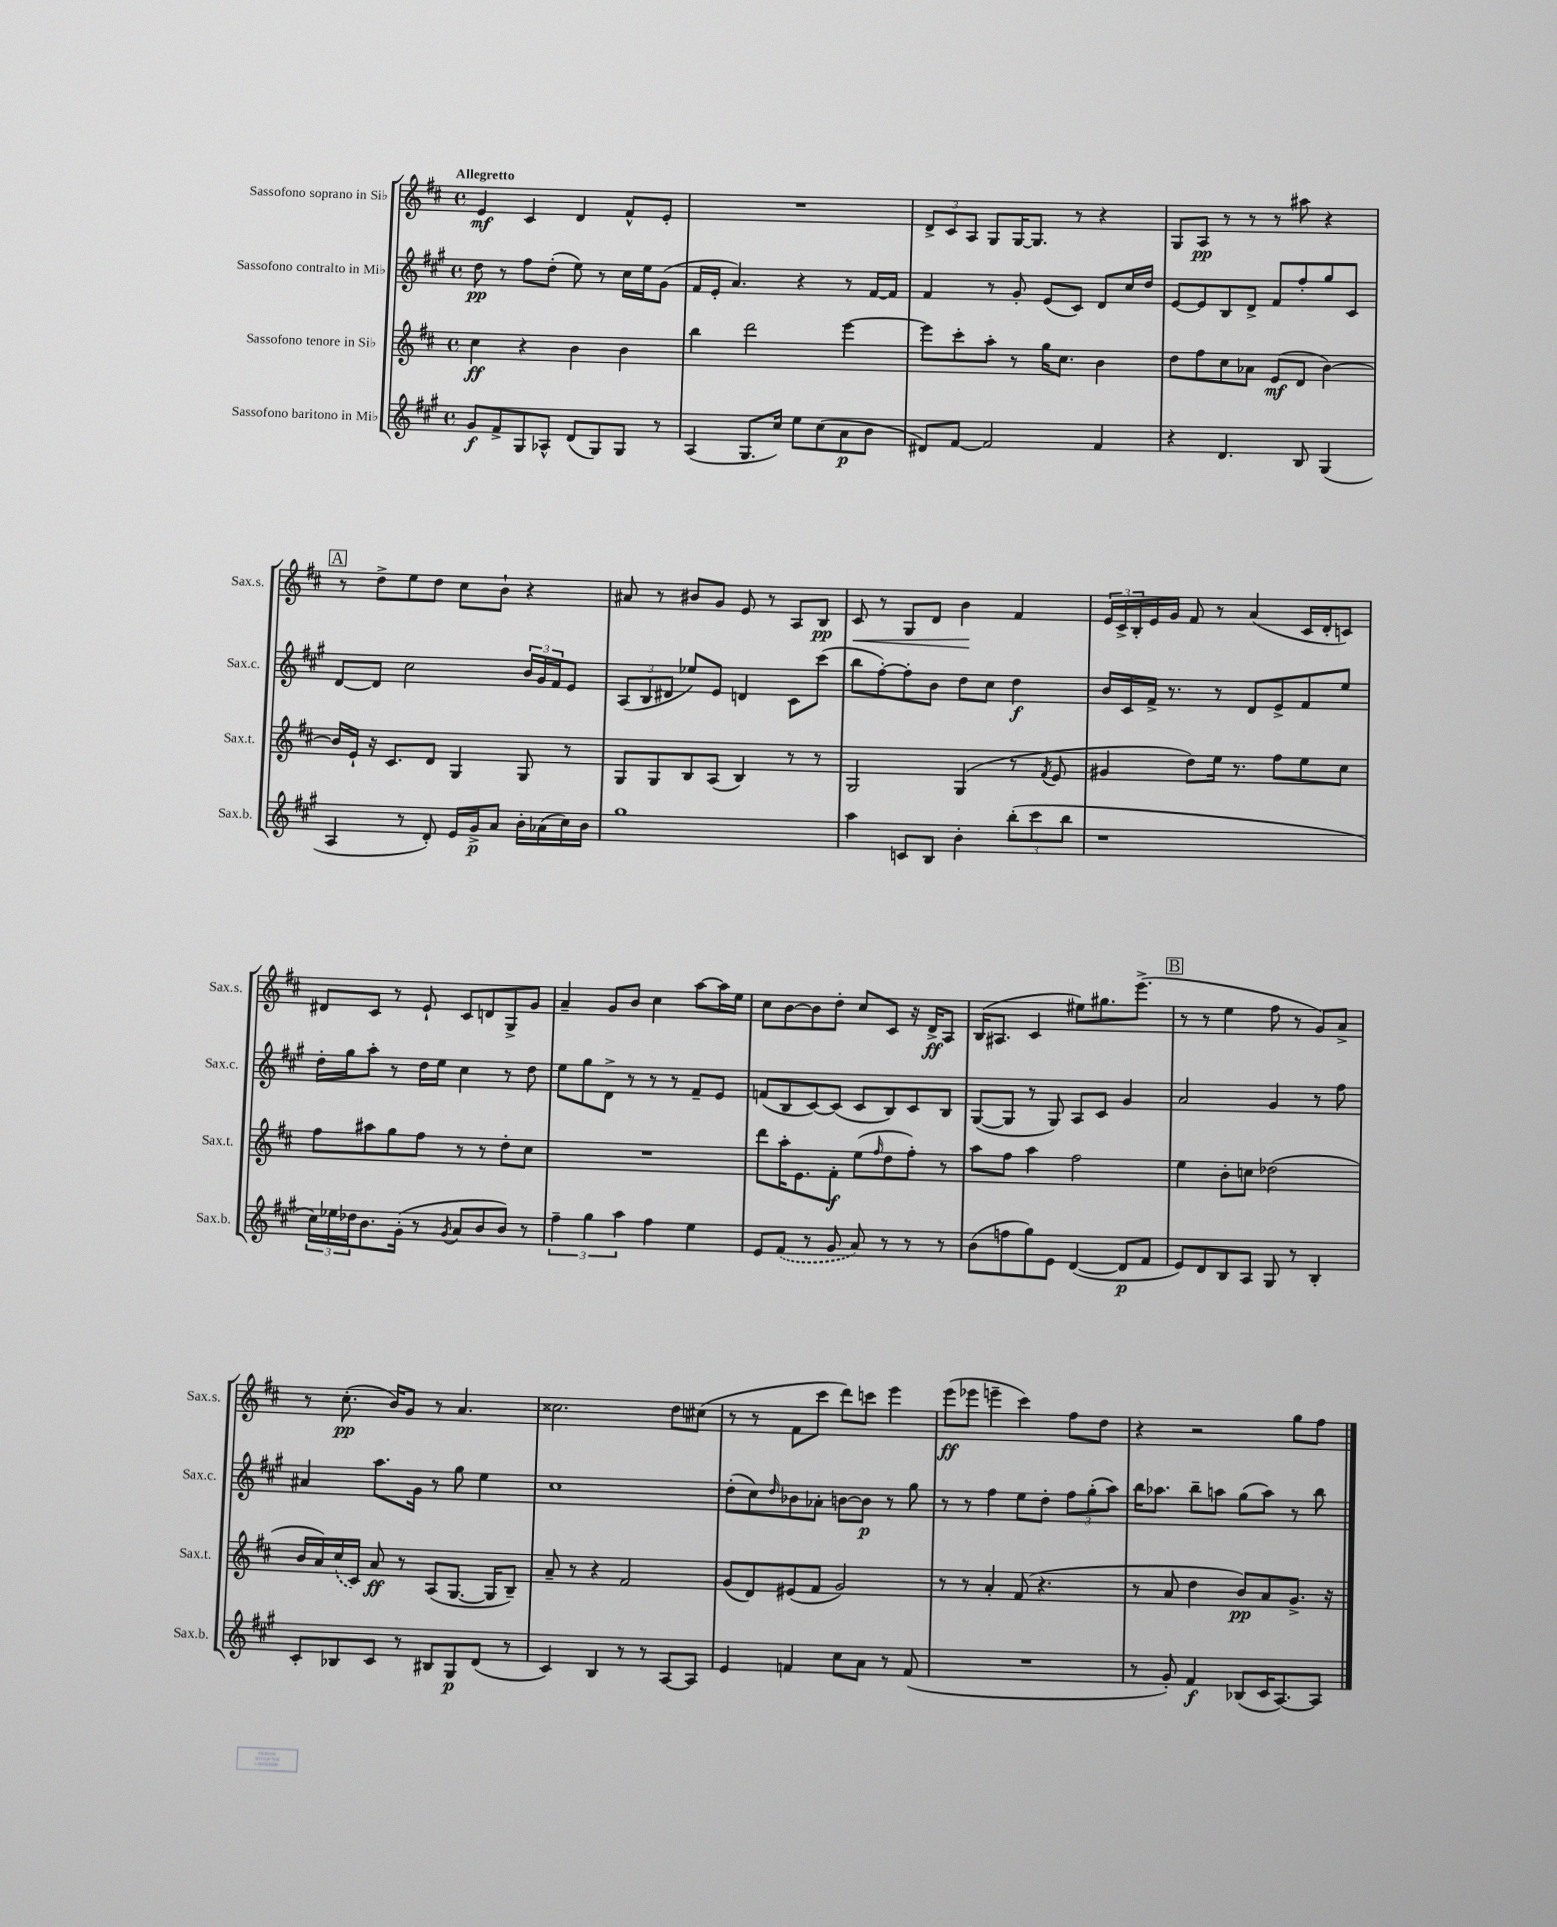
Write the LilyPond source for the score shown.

<<
\new StaffGroup <<
\new Staff = "s0" \with { instrumentName = "Sassofono soprano in Sib" shortInstrumentName = "Sax.s." } {
    \clef treble \key d \major \defaultTimeSignature \time 4/4 \tempo "Allegretto"
    e'4\mf cis'4 d'4 fis'8-^ e'8-. |
    R1 |
    \tuplet 3/2 { d'8-> cis'8 a8 } g8 g16~ g8. r8 r4 |
    g8 a8\pp r8 r8 r8 ais''8 r4 |
    \mark \markup { \box "A" } r8 d''8-> e''8 d''8 cis''8 b'8-! r4 |
    ais'8 r8 bis'8 g'8 e'8 r8 a8 b8\pp |
    cis'8\< r8 g8 d'8 b'4\! fis'4 |
    \tuplet 3/2 { e'16 cis'16-> b16-. } e'16 g'16 fis'8 r8 a'4( cis'16 d'16-. c'8) |
    dis'8 cis'8 r8 e'8-! cis'8 d'8 g8-> g'8 |
    a'4-- g'8 b'8 cis''4 a''8~ a''16 e''16 |
    cis''8 b'8~ b'8 d''8-. cis''8 cis'8 r16 d'16->\ff a8 |
    b16( ais8. cis'4 eis''8) gis''8. e'''8.->( |
    \mark \markup { \box "B" } r8 r8 e''4 fis''8 r8 g'8) a'8-> |
    r8 cis''8.-.\pp( b'16) g'8 r8 a'4. |
    cisis''2. d''8 cis''8( |
    r8 r8 fis'8 cis'''8 d'''8) c'''8 e'''4 |
    e'''8\ff( ees'''8 e'''4-- cis'''4) fis''8 d''8 |
    r4 r2 g''8 fis''8 \bar "|." |
}
\new Staff = "s1" \with { instrumentName = "Sassofono contralto in Mib" shortInstrumentName = "Sax.c." } {
    \clef treble \key a \major \defaultTimeSignature \time 4/4
    d''8\pp r8 fis''8 d''8-.( e''8) r8 cis''16 e''16 gis'8( |
    fis'16 e'16-. a'4.) r4 r8 fis'16~ fis'16 |
    fis'4 r8 gis'8-. e'8( cis'8) d'8 cis''16 d''16 |
    e'8~ e'8 b8 d'8-> fis'8 fis''8-. gis''8 cis'8 |
    \mark \markup { \box "A" } d'8~ d'8 cis''2 \tuplet 3/2 { b'16 gis'16 fis'16 } e'8 |
    \tuplet 3/2 { a8( b8 dis'8 } ees''8) e'8 d'4 cis'8 cis'''8( |
    b''8 fis''8~-.) fis''8-. b'8 d''8 cis''8 d''4\f |
    b'16 cis'16 fis'16-> r8. r8 d'8 e'8-> fis'8 e''8 |
    d''16-. gis''16 a''8-. r8 d''16 e''16 cis''4 r8 d''8 |
    e''8 gis''8 d'8-> r8 r8 r8 fis'8-- e'8 |
    f'8( b8 cis'8~) cis'8( cis'8 b8) cis'8 b8 |
    gis8~( gis8 r8 gis8) a8 cis'8 gis'4 |
    \mark \markup { \box "B" } a'2 gis'4 r8 fis''8 |
    ais'4 a''8. gis'16 r8 gis''8 e''4 |
    cis''1 |
    d''8-.( cis''8) \grace { d''16 } bes'8 aes'8-. b'8~ b'8\p r8 gis''8 |
    r8 r8 fis''4 e''8 d''8-. \tuplet 3/2 { fis''8 gis''8-.( a''8) } |
    b''16 aes''8. b''8-- a''8 gis''8( a''8) r8 b''8 \bar "|." |
}
\new Staff = "s2" \with { instrumentName = "Sassofono tenore in Sib" shortInstrumentName = "Sax.t." } {
    \clef treble \key d \major \defaultTimeSignature \time 4/4
    cis''4\ff r4 b'4 b'4 |
    b''4 d'''2 e'''4~ |
    e'''8 cis'''8-. a''8-. r8 g''16 cis''8. b'4 |
    d''8 fis''8 cis''8 aes'8 e'8\mf( d'8 b'4~) |
    \mark \markup { \box "A" } b'16 e'16-! r16 cis'8. d'8 g4 g8 r8 |
    g8 g8 b8 a8( b4) r8 r8 |
    g2 g4( r8 \acciaccatura { fis'8 } e'8 |
    gis'4 d''8) e''16 r8. fis''8 e''8 cis''8 |
    fis''8 ais''8 g''8 fis''8 r8 r8 d''8-. cis''8 |
    R1 |
    d'''8 a''16-. e'8. fis'8-.\f e''8( \grace { fis''16 } d''8 fis''8-.) r8 |
    a''8 fis''8 a''4 fis''2 |
    \mark \markup { \box "B" } e''4 b'8-. c''8 des''2( |
    b'16 a'16) \once \slurDashed cis''16( cis'16) a'8\ff r8 a8( g8.~ g16 b8--) |
    a'8-- r8 r4 fis'2 |
    g'8( d'8) eis'8( fis'8 g'2) |
    r8 r8 a'4-. fis'8( r4. |
    r8 a'8 d''4 b'8\pp) a'8 g'8.-> r16 \bar "|." |
}
\new Staff = "s3" \with { instrumentName = "Sassofono baritono in Mib" shortInstrumentName = "Sax.b." } {
    \clef treble \key a \major \defaultTimeSignature \time 4/4
    gis'8\f fis'8-> gis8 aes8-^ d'8( gis8) gis8 r8 |
    a4( gis8. cis''16) e''8 cis''8( a'8\p b'8 |
    dis'8) fis'8~ fis'2 fis'4 |
    r4 d'4. b8 gis4( |
    \mark \markup { \box "A" } a4 r8 d'8-.) e'16 gis'16->\p a'8 b'16-. aes'16( cis''16) b'16 |
    gis''1 |
    a''4 c'8 b8 b'4-. \tuplet 3/2 { b''8-.( cis'''8 b''8 } |
    r1 |
    \tuplet 3/2 { cis''16) ees''16 des''16 } b'8. gis'16-.( r8 \acciaccatura { gis'8 } a'8 b'8 b'8) r8 |
    \tuplet 3/2 { fis''4-- gis''4 a''4 } fis''4 e''4 |
    e'8 \once \slurDashed fis'8( r8 gis'8 a'8) r8 r8 r8 |
    b'8( f''8 gis''8) e'8 d'4~( d'8\p fis'8 |
    \mark \markup { \box "B" } e'8) d'8 b8 a8 gis8 r8 b4-. |
    cis'8-. bes8 cis'8 r8 bis8 gis8\p d'8( r8 |
    cis'4) b4 r8 r8 a8~ a8 |
    e'4 f'4 cis''8 a'8 r8 f'8( |
    R1 |
    r8 gis'8-.) fis'4\f bes8( cis'16 a8.~) a8 \bar "|." |
}
>>
>>
\layout { \context { \Score \remove "Bar_number_engraver" } }
